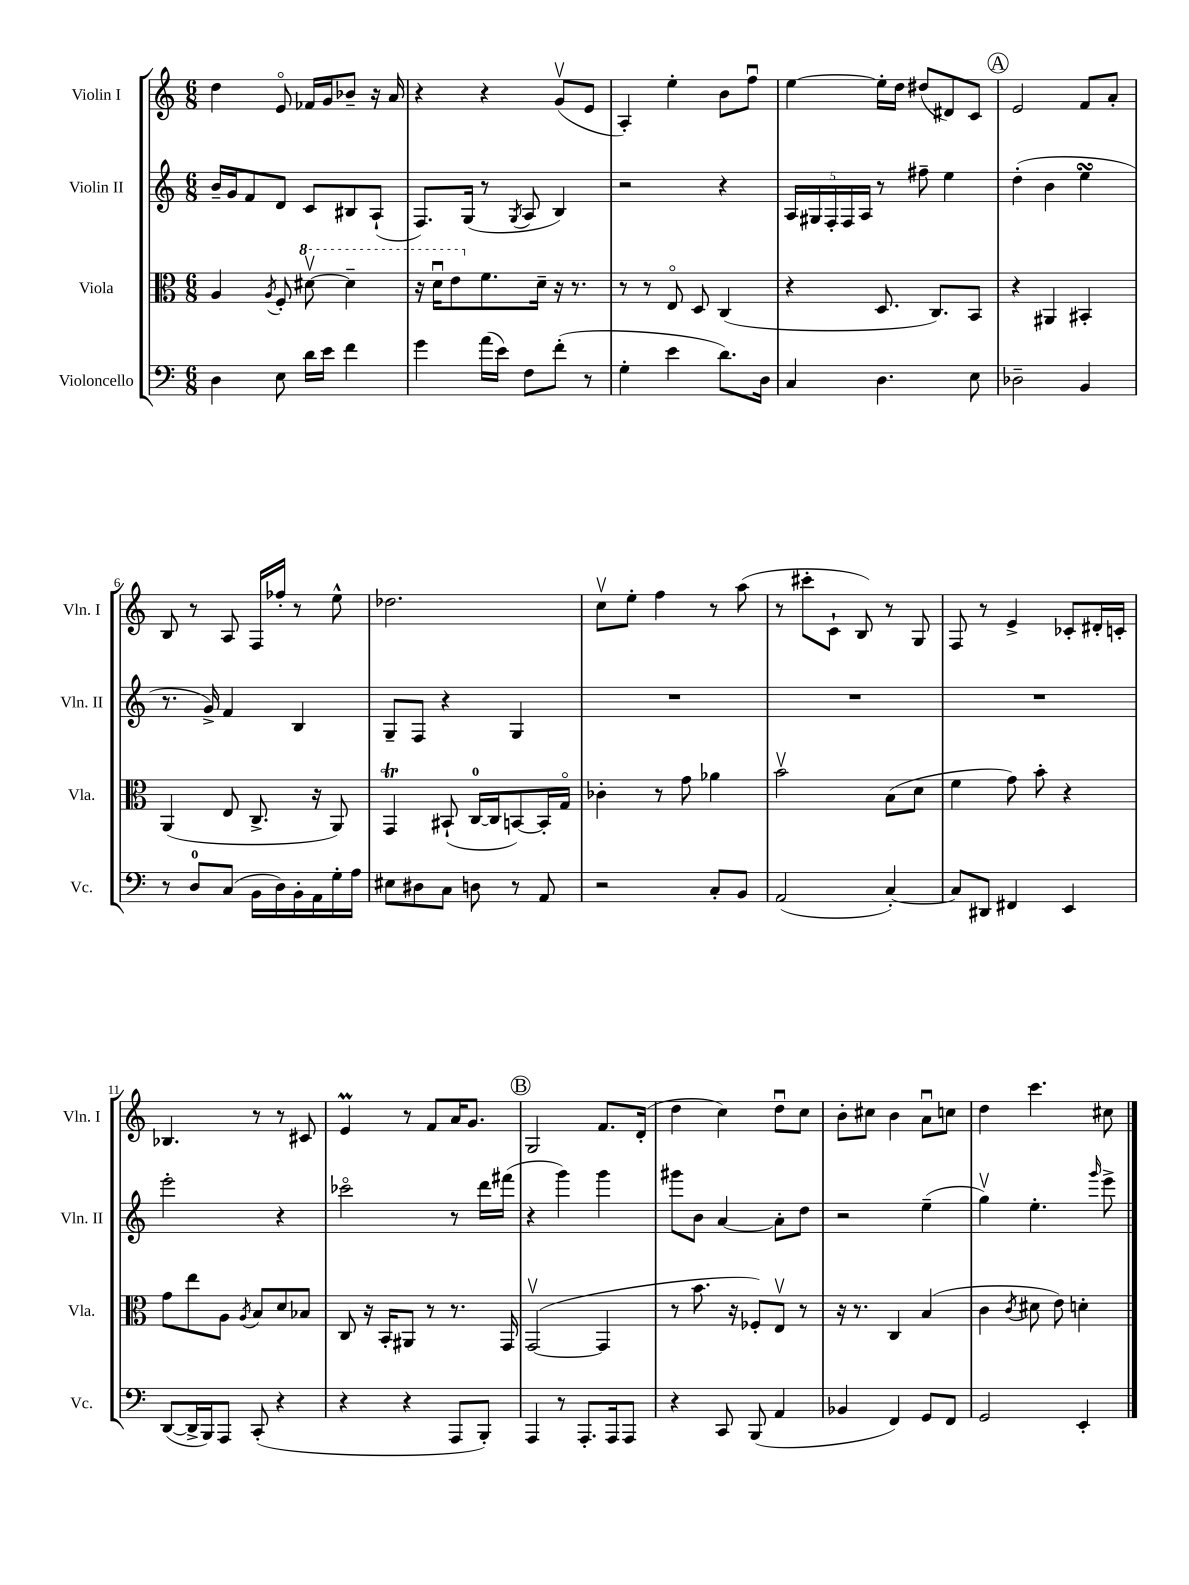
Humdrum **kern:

**kern	**kern	**kern	**kern
*part4	*part3	*part2	*part1
*staff4	*staff3	*staff2	*staff1
*I"Violoncello	*I"Viola	*I"Violin II	*I"Violin I
*I'Vc.	*I'Vla.	*I'Vln. II	*I'Vln. I
*clefF4	*clefC3	*clefG2	*clefG2
*k[]	*k[]	*k[]	*k[]
*M6/8	*M6/8	*M6/8	*M6/8
=1	=1	=1	=1
4D\	4A/	16b~/LL	4dd\
.	.	16g/J	.
.	.	8f/	.
.	8qA/	.	.
8E\	8F'/	8d/J	8e/
*	*8va	*	*
16d\LL	[8dd#Xv\	8c/L	16f-X/LL
16e\JJ	.	.	16g/J
4f\	4dd#~\]	8B#X/	8b-X~/J
.	.	(8A`/J	16r
.	.	.	16a/
=2	=2	=2	=2
4g\	16r	8.F/L)	4r
.	16ddu\KL	.	.
.	8ee\	.	.
.	.	(16G/Jk	.
*	*X8va	*	*
(16a\LL	8.f\	8r	4r
16e\JJ)	.	.	.
.	.	8qG/	.
8F\L	.	8A/	.
.	16d~\Jk	.	.
(8f'\J	16r	4B/)	(8gv/L
.	8.r	.	.
8r	.	.	8e/J
=3	=3	=3	=3
4G'\	8r	2r	4A'/)
.	8r	.	.
4e\	8E/	.	4ee'\
.	8D/	.	.
8.d\L)	(4C/	4r	8b\L
.	.	.	8ffu\J
16D\Jk	.	.	.
=4	=4	=4	=4
4C/	4r	20A/LL	[4ee\
.	.	20G#X/	.
.	.	20F'/	.
.	.	20F/	.
.	.	20A/JJ	.
4.D\	8.D/	8r	16ee'\LL]
.	.	.	16dd\JJ
.	.	8ff#X~\	(8dd#X/L
.	8.C/L)	.	.
.	.	4ee\	8d#X/)
8E\	8BB/J	.	8c/J
!!LO:REH:place=s1:t=A
=5	=5	=5	=5
2D-X~\	4r	(4dd'\	2e/
.	4AA#X/	4b\	.
4BB/	4BB#X'/	4eesSsS\	8f/L
.	.	.	8a'/J
!!LO:LB:g=z
=6	=6	=6	=6
8r	(4AA/	8.r	8B/
8D/L	.	.	8r
.	.	16g^/)	.
(8C/J	8E/	4f/	8A/
16BB\LL	8.C^/	.	16F/LL
16D\)	.	.	16ff-X'/JJ
16BB'\	.	4B/	8r
16AA\	16r	.	.
16G'\	8AA/)	.	8ee^^\
16A\JJ	.	.	.
=7	=7	=7	=7
8E#X\L	4GGT/	8G~/L	2.dd-X\
8D#X\	.	8F/J	.
8C\J	(8BB#X`/	4r	.
8Dn\	[16C/LL	.	.
.	16C/J]	.	.
8r	[8BBn/)	4G/	.
8AA/	16BB'/L]	.	.
.	16G/JJ	.	.
=8	=8	=8	=8
2r	4c-X'\	2.r	8ccv\L
.	.	.	8ee'\J
.	8r	.	4ff\
.	8g\	.	.
8C'/L	4a-X\	.	8r
8BB/J	.	.	(8aa\
=9	=9	=9	=9
(2AA/	2bv\	2.r	8r
.	.	.	8ccc#X'\L
.	.	.	8c`\J
.	.	.	8B/)
[4C'/)	(8B\L	.	8r
.	8d\J	.	8G/
=10	=10	=10	=10
8C/L]	4f\	2.r	8F/
8DD#X/J	.	.	8r
4FF#X/	8g\)	.	4e^/
.	8b'\	.	.
4EE/	4r	.	8c-X'/L
.	.	.	16d#X'/L
.	.	.	16cn'/JJ
!!LO:LB:g=z
=11	=11	=11	=11
([8DD/L	8g\L	2eee'\	4.B-X/
16DD^/L]	8ee\	.	.
16BBB/J)	.	.	.
8AAA/J	8A\J	.	.
.	8qA/	.	.
(8CC'/	8B/L	.	8r
4r	8d/	4r	8r
.	8B-X/J	.	8c#X/
=12	=12	=12	=12
4r	8C/	2ccc-X\	4em/
.	16r	.	.
.	16BB'/KL	.	.
4r	8AA#X/J	.	8r
.	8r	.	8f/L
8AAA/L	8.r	8r	16a/K
.	.	.	8.g/J
8BBB'/J)	.	16ddd\LL	.
.	16GG/	(16fff#X\JJ	.
!!LO:REH:place=s1:t=B
=13	=13	=13	=13
4AAA/	([2GGv/	4r	2G/
8r	.	4ggg\)	.
8.AAA'/L	.	.	.
.	4GG/]	4ggg\	8.f/L
16AAA/k	.	.	.
8AAA/J	.	.	.
.	.	.	(16d'/Jk
=14	=14	=14	=14
4r	8r	8ggg#X\L	4dd\
.	8.b\	8b\J	.
8CC/	.	[4a/	4cc\)
.	16r	.	.
(8BBB/	8F-X'/L)	.	.
4AA/	8Ev/J	8a'\L]	8ddu\L
.	8r	8dd\J	8cc\J
=15	=15	=15	=15
4BB-X/	16r	2r	8b'\L
.	8.r	.	.
.	.	.	8cc#X\J
4FF/)	4C/	.	4b\
8GG/L	(4B/	(4ee~\	8au\L
8FF/J	.	.	8ccn\J
=16	=16	=16	=16
2GG/	4c\	4ggv\)	4dd\
.	8qc/	.	.
.	8d#X\	4.ee'\	4.ccc\
.	8e\)	.	.
4EE'/	4dn'\	.	.
.	.	16qqggg/	.
.	.	8eee^\	8cc#X\
==	==	==	==
*-	*-	*-	*-
